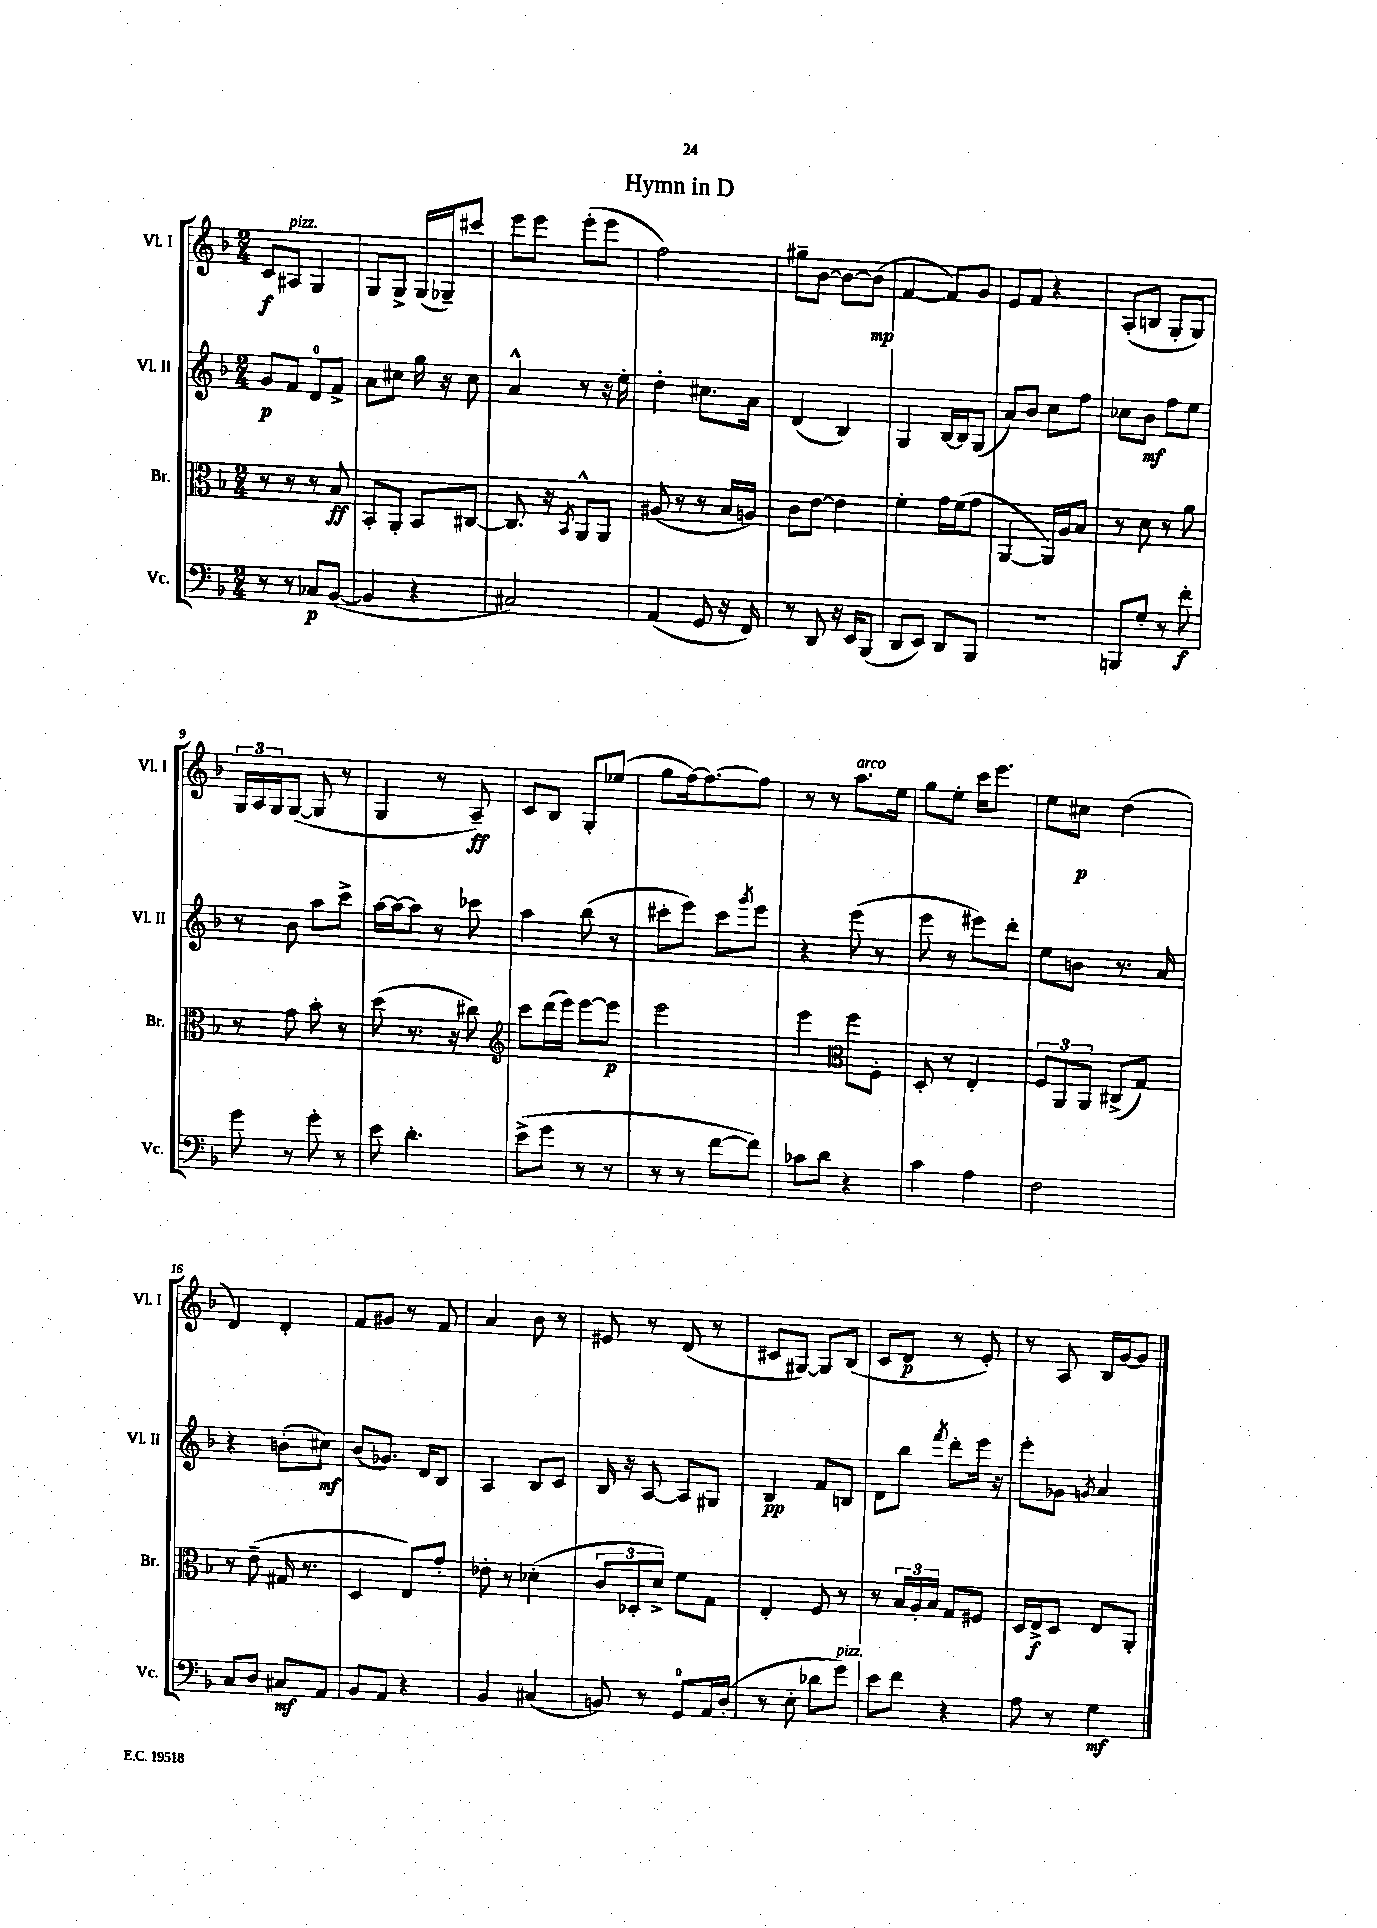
\header { title = "Hymn in D" }
<<
\new StaffGroup <<
\new Staff = "s0" \with { instrumentName = "Vl. I" shortInstrumentName = "Vl. I" } {
    \clef treble \key f \major \numericTimeSignature \time 2/4
    c'8\f ais8^\markup { \italic "pizz." } g4 |
    g8 g8-> g16( ges16--) cis'''8 |
    e'''8 e'''8 e'''8-.( e'''8 |
    f''2) |
    gis''8-- bes'8~ bes'8~ bes'8\mp( |
    f'4~ f'8) g'8 |
    e'8 f'8 r4 |
    a8-.( b8 g8-. g8) |
    \tuplet 3/2 { g16 a16 g16 } g8~( g8 r8 |
    g4 r8 a8--\ff) |
    c'8 bes8 g8-. ees''8( |
    g''8 f''16~) f''8.~ f''8 |
    r8 r8 a''8.^\markup { \italic "arco" } e''16 |
    g''8 e''8-. c'''16 e'''8. |
    e''8 cis''8\p d''4( |
    d'4) d'4-. |
    f'8 gis'8 r8 f'8 |
    a'4 bes'8 r8 |
    eis'8 r8 d'8( r8 |
    cis'8 gis8~) gis8 bes8( |
    c'8 d'8\p r8 e'8-.) |
    r8 a8 bes16 g'16~ g'8 \bar "|." |
}
\new Staff = "s1" \with { instrumentName = "Vl. II" shortInstrumentName = "Vl. II" } {
    \clef treble \key f \major \numericTimeSignature \time 2/4
    g'8\p f'8 d'8-0 f'8-> |
    a'8 cis''8 g''16 r16 cis''8 |
    a'4-^ r8 r16 e''16-. |
    d''4-. cis''8. a'16 |
    d'4( bes4) |
    g4 bes16~ bes16 g8( |
    a'8) bes'8 c''8 f''8 |
    ces''8 bes'8\mf f''8 e''8 |
    r8 bes'8 a''8 c'''8-> |
    a''16~ a''16~ a''8 r8 ces'''8 |
    a''4 bes''8( r8 |
    cis'''8-. e'''8) cis'''8 \acciaccatura { g'''8 } e'''8 |
    r4 e'''8( r8 |
    e'''8 r8 eis'''8) d'''8-. |
    e''8 b'8 r8. a'16 |
    r4 b'8-.( cis''8\mf) |
    bes'8( ges'8.) d'16 bes8 |
    a4 bes8 c'8 |
    bes16 r16 a8~ a8 gis8 |
    bes4\pp f'8 b8 |
    d'8 bes''8 \acciaccatura { f'''8 } d'''8-. e'''16 r16 |
    e'''8-. ges'8 \acciaccatura { g'8 } a'4 \bar "|." |
}
\new Staff = "s2" \with { instrumentName = "Br." shortInstrumentName = "Br." } {
    \clef alto \key f \major \numericTimeSignature \time 2/4
    r8 r8 r8 bes8\ff |
    bes,8-. a,8-. bes,8 cis8~ |
    cis8. r16 \acciaccatura { bes,8 } a,8-^ a,8 |
    ais8( r8 r8 bes16 a16) |
    c'8 e'8~ e'4 |
    f'4-. g'16 f'16( g'8 |
    a,4~ a,16) a16 bes8 |
    r8 d'8 r8 a'8 |
    r8 g'8 bes'8-. r8 |
    d''8( r8. r16 cis''8) |
    \clef treble c'''8 d'''16( e'''16) e'''8~ e'''8\p |
    e'''2 |
    e'''4 \clef alto f''8 f8-. |
    d8-. r8 e4-. |
    \tuplet 3/2 { f8 a,8 a,8 } cis8->( g8) |
    r8 e'8--( gis16 r8. |
    d4 e8) g'8-. |
    ees'8-. r8 des'4-.( |
    \tuplet 3/2 { c'8 des8-. d'8->) } f'8 g8 |
    e4-. f8 r8 |
    r8 \tuplet 3/2 { bes16 a16-. bes16 } g8 fis8 |
    d16 e16->\f d8 e8 a,8-. \bar "|." |
}
\new Staff = "s3" \with { instrumentName = "Vc." shortInstrumentName = "Vc." } {
    \clef bass \key f \major \numericTimeSignature \time 2/4
    r8 r8 ces8\p bes,8~( |
    bes,4 r4 |
    cis2) |
    a,4( g,8 r16 f,16) |
    r8 d,8 r16 e,16 bes,,8( |
    d,8 e,8) d,8 bes,,8 |
    R2 |
    b,,8 g8-. r8 f'8-.\f |
    g'8 r8 g'8-. r8 |
    e'8 d'4.-. |
    e'8->( g'8 r8 r8 |
    r8 r8 f'8~ f'8) |
    ces'8 d'8 r4 |
    c'4 a4 |
    f2 |
    c8 d8 cis8\mf a,8 |
    bes,8 a,8 r4 |
    bes,4 cis4( |
    b,8) r8 g,8-0 a,16 d16-.( |
    r8 e8-. des'8 g'8^\markup { \italic "pizz." }) |
    e'8 f'8 r4 |
    a8 r8 g4\mf \bar "|." |
}
>>
>>
